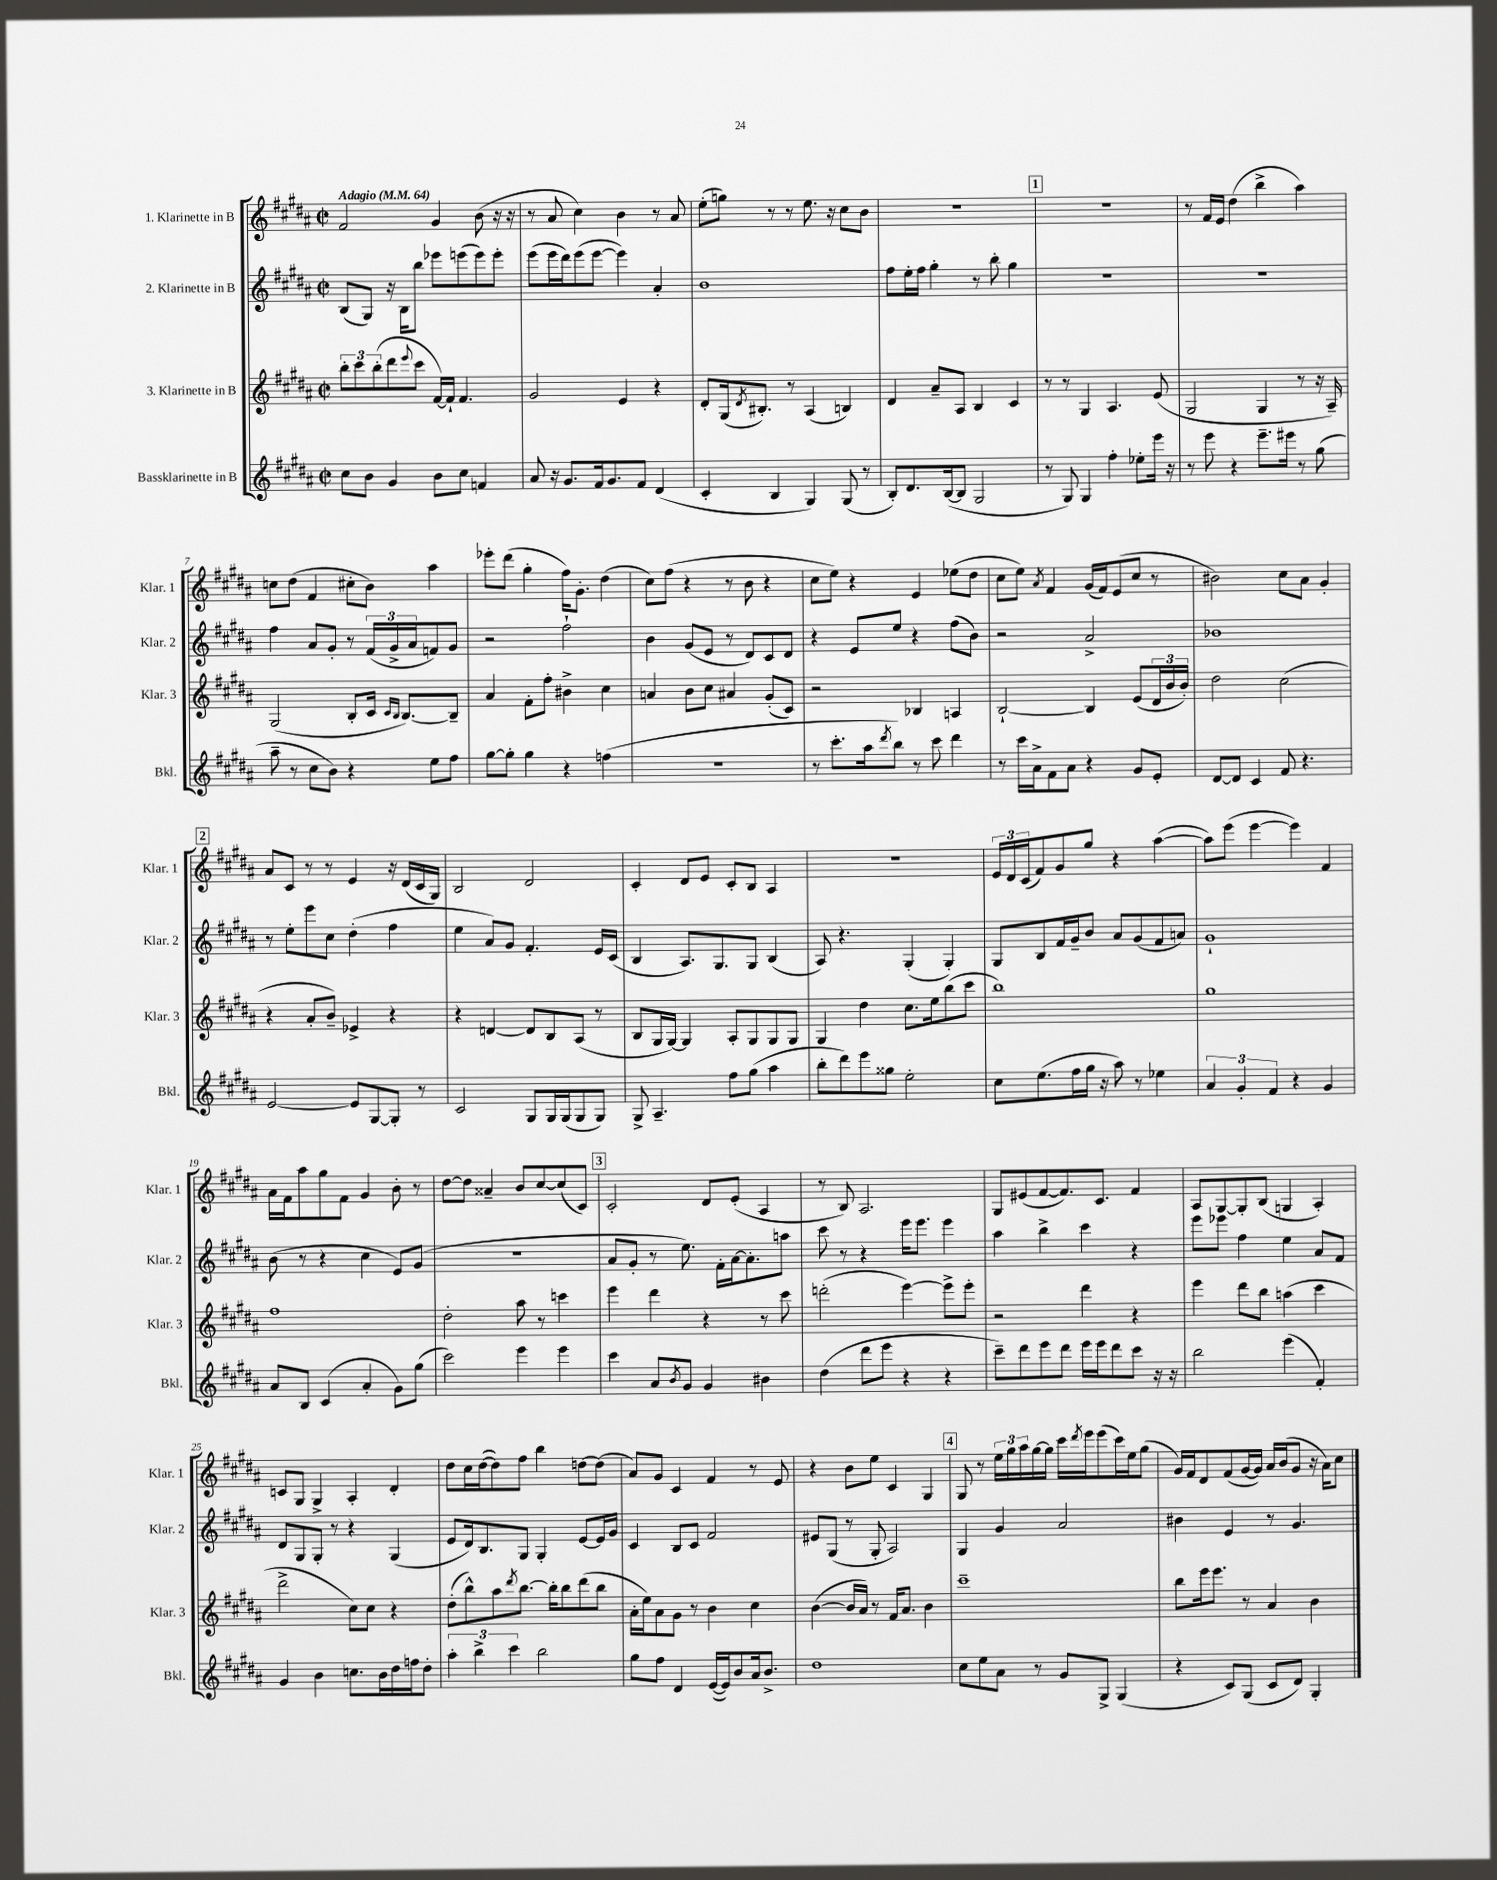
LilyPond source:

<<
\new StaffGroup <<
\new Staff = "s0" \with { instrumentName = "1. Klarinette in B" shortInstrumentName = "Klar. 1" } {
    \clef treble \key b \major \defaultTimeSignature \time 2/2 \tempo "Adagio" 4 = 64
    fis'2 gis'4 b'8( r16 r16 |
    r8 ais'8 cis''4) b'4 r8 ais'8 |
    e''8-.( g''8) r8 r8 e''8. r16 cis''8 b'8 |
    r1 |
    \mark \markup { \box "1" } r1 |
    r8 fis'16 e'16 dis''4( b''4-> ais''4) |
    c''8 dis''8( fis'4 cis''8-. b'8) ais''4 |
    ees'''8-. dis'''8( gis''4-. fis''16) gis'8.-. dis''4( |
    cis''8) fis''8( r4 r8 b'8 r4 |
    cis''8 e''8) r4 e'4 ees''8( dis''8 |
    cis''8 e''8) \acciaccatura { ais'8 } fis'4 gis'16( fis'16) e'8( cis''8 r8 |
    bis'2) cis''8 ais'8 gis'4-. |
    \mark \markup { \box "2" } ais'8 cis'8 r8 r8 e'4 r16 dis'16( cis'16 gis16) |
    b2 dis'2 |
    cis'4-. dis'8 e'8 cis'8-. b8 ais4 |
    r1 |
    \tuplet 3/2 { e'16 dis'16 cis'16( } fis'8) gis'8 gis''8 r4 ais''4~( |
    ais''8) e'''8( e'''4~ e'''4) fis'4 |
    ais'16 fis'16 ais''8 gis''8 fis'8 gis'4 b'8-. r8 |
    dis''8~ dis''8 aisis'4-- b'8 cis''8~ cis''8( cis'8) |
    \mark \markup { \box "3" } cis'2-. dis'8 e'8-.( ais4 |
    r8 b8) ais2. |
    gis8 eis'8( fis'8~ fis'8.) cis'8. fis'4 |
    ais8 gis8~ gis8-. b8( g4 ais4-.) |
    c'8 gis8 gis4-> ais4-. dis'4-. |
    dis''8 cis''16 dis''16~( dis''8) fis''8 b''4 d''8~ d''8( |
    ais'8) gis'8 cis'4 fis'4 r8 e'8 |
    r4 b'8 e''8 cis'4 gis4 |
    \mark \markup { \box "4" } gis8 r8 \tuplet 3/2 { e''16 gis''16 ais''16 } gis''16~ gis''16 cis'''16 \acciaccatura { dis'''8 } e'''16 e'''8( cis'''16) e''16 gis''8( |
    gis'16) fis'16 dis'8 fis'8( gis'16~ gis'16) ais'16 b'16( gis'8 r16 ais'16) cis''8 \bar "|." |
}
\new Staff = "s1" \with { instrumentName = "2. Klarinette in B" shortInstrumentName = "Klar. 2" } {
    \clef treble \key b \major \defaultTimeSignature \time 2/2
    b8( gis8) r16 b16 b''8 ees'''8 e'''8( e'''8) e'''8-. |
    e'''8( e'''16 dis'''16) e'''8( e'''8~ e'''4) ais'4-. |
    b'1 |
    fis''8 e''16-. fis''16 gis''4-. r8 b''8-. gis''4 |
    \mark \markup { \box "1" } R1 |
    r1 |
    fis''4 ais'8 gis'8-. r8 \tuplet 3/2 { fis'16( gis'16-> ais'16 } f'8) gis'8 |
    r2 fis''2-! |
    b'4 gis'8( e'8 r8 dis'8) cis'8 dis'8 |
    r4 e'8 e''8 r4 fis''8( b'8) |
    r2 ais'2-> |
    bes'1 |
    \mark \markup { \box "2" } r8 e''8-. e'''8 cis''8 dis''4-.( fis''4 |
    e''4 ais'8) gis'8 fis'4.-. e'16 cis'16( |
    b4 ais8.) gis8. gis8 b4( |
    ais8) r4. gis4-.( gis4-.) |
    gis8 b8 fis'16 gis'16-- b'8 ais'8 gis'8( fis'8 a'8) |
    gis'1-! |
    b'8( r8 r4 cis''4 e'8) gis'8( |
    R1 |
    \mark \markup { \box "3" } ais'8 gis'8-. r8 e''8.) fis'16-. ais'16~ ais'8.-. a''8 |
    cis'''8 r8 r4 e'''16 e'''8. e'''4 |
    ais''4 b''4-> cis'''4 r4 |
    e'''8 ees'''8 fis''4 e''4 ais'8 fis'8 |
    dis'8 gis8 gis8-. r8 r4 gis4( |
    e'8 dis'16) b8. gis8 gis4-. e'8~ e'16 gis'16 |
    cis'4 b8 cis'8 fis'2 |
    eis'8 gis8( r8 gis8-. ais2) |
    \mark \markup { \box "4" } gis4 gis'4 ais'2 |
    bis'4 e'4 r8 gis'4. \bar "|." |
}
\new Staff = "s2" \with { instrumentName = "3. Klarinette in B" shortInstrumentName = "Klar. 3" } {
    \clef treble \key b \major \defaultTimeSignature \time 2/2
    \tuplet 3/2 { b''8-. cis'''8 b''8-.( } dis'''8 \appoggiatura { e'''8 } cis'''8 fis'16~) fis'16-! fis'4. |
    gis'2 e'4 r4 |
    dis'8-. gis16( \acciaccatura { dis'8 } bis8.-.) r8 ais4( b4) |
    dis'4 ais'8-- ais8 b4 cis'4 |
    \mark \markup { \box "1" } r8 r8 gis4 ais4. e'8( |
    gis2 gis4 r8 r16 ais16--) |
    gis2( b8-. cis'16 \grace { cis'16 b16 } b8.~) b8-- |
    ais'4 fis'8-. fis''8-. bis'4-> cis''4 |
    a'4 b'8 cis''8 ais'4 gis'8-.( cis'8) |
    r2 bes4 a4 |
    b2~-! b4 e'8( \tuplet 3/2 { dis'16 b'16 b'16-.) } |
    dis''2 cis''2( |
    \mark \markup { \box "2" } r4 ais'8-. b'8--) ees'4-> r4 |
    r4 d'4~ d'8 b8 ais8( r8 |
    b8 gis16 gis16~) gis4 ais8-. gis8 gis8 gis8 |
    gis4 dis''4 cis''8. e''16 b''8( cis'''8 |
    b''1) |
    gis''1 |
    fis''1 |
    dis''2-. ais''8 r8 c'''4 |
    \mark \markup { \box "3" } e'''4 dis'''4 r4 r8 cis'''8 |
    d'''2-.( e'''4~) e'''8-> e'''8-. |
    r2 dis'''4 r4 |
    e'''4 dis'''8 b''8 a''4( cis'''4 |
    dis'''2-> cis''8) cis''8 r4 |
    dis''8-.( b''8-^) ais''8 \acciaccatura { dis'''8 } b''8.~ b''16-. b''8 dis'''8( b''8 |
    ais'16-. e''16) ais'8 gis'8 r8 b'4 cis''4 |
    b'4~( b'16 ais'16) r8 fis'16 ais'8. b'4 |
    \mark \markup { \box "4" } cis'''1-- |
    b''8 e'''16 e'''8. r8 ais'4 b'4 \bar "|." |
}
\new Staff = "s3" \with { instrumentName = "Bassklarinette in B" shortInstrumentName = "Bkl." } {
    \clef treble \key b \major \defaultTimeSignature \time 2/2
    cis''8 b'8 gis'4 b'8 cis''8 f'4 |
    ais'8 r16 gis'8. fis'16 gis'8. fis'8 dis'4( |
    cis'4-. b4 gis4) gis8( r8 |
    b8-.) dis'8. b16~( b8 gis2 |
    \mark \markup { \box "1" } r8 gis8) gis4 fis''4-. ees''8-. e'''16 r16 |
    r8 e'''8 r4 e'''8.-- eis'''16 r8 gis''8( |
    ais''8-- r8 cis''8 b'8) r4 e''8 fis''8 |
    gis''8~ gis''8-. gis''4 r4 f''4( |
    r1 |
    r8 cis'''8.-. ais''16 \acciaccatura { dis'''8 } b''8) r8 cis'''8 dis'''4 |
    r8 cis'''16 ais'16-> fis'8 ais'8 r4 gis'8 e'8-. |
    dis'8~ dis'8 cis'4 fis'8 r4. |
    \mark \markup { \box "2" } e'2~ e'8 gis8~ gis8-. r8 |
    cis'2 gis8 gis16 gis16( gis8 gis8) |
    gis8-> ais4.-- fis''8 gis''8( ais''4 |
    b''8-. dis'''8) e'''8 gisis''8 e''2-. |
    cis''8 e''8.( fis''16 gis''16 r16 ais''8) r8 ees''4 |
    \tuplet 3/2 { ais'4 gis'4-. fis'4 } r4 gis'4 |
    ais'8 b8 cis'4( ais'4-. gis'8) gis''8( |
    cis'''2) e'''4 e'''4 |
    \mark \markup { \box "3" } cis'''4 ais'8 \acciaccatura { b'8 } gis'8 gis'4 bis'4 |
    dis''4( dis'''8 e'''8 r4 r4 |
    cis'''8--) dis'''8 e'''8 dis'''8 e'''16 e'''16 dis'''8 cis'''8 r16 r16 |
    b''2 e'''4( fis'4-.) |
    gis'4 b'4 c''8. b'16 dis''16 f''16 dis''8-. |
    \tuplet 3/2 { ais''4-. b''4-> cis'''4 } b''2 |
    gis''8 fis''8 dis'4 e'16~( e'16) b'8 ais'16 b'8.-> |
    dis''1 |
    \mark \markup { \box "4" } cis''8 e''8 ais'8 r8 gis'8 gis8-> gis4( |
    r4 cis'8) gis8( cis'8 dis'8) gis4-. \bar "|." |
}
>>
>>
